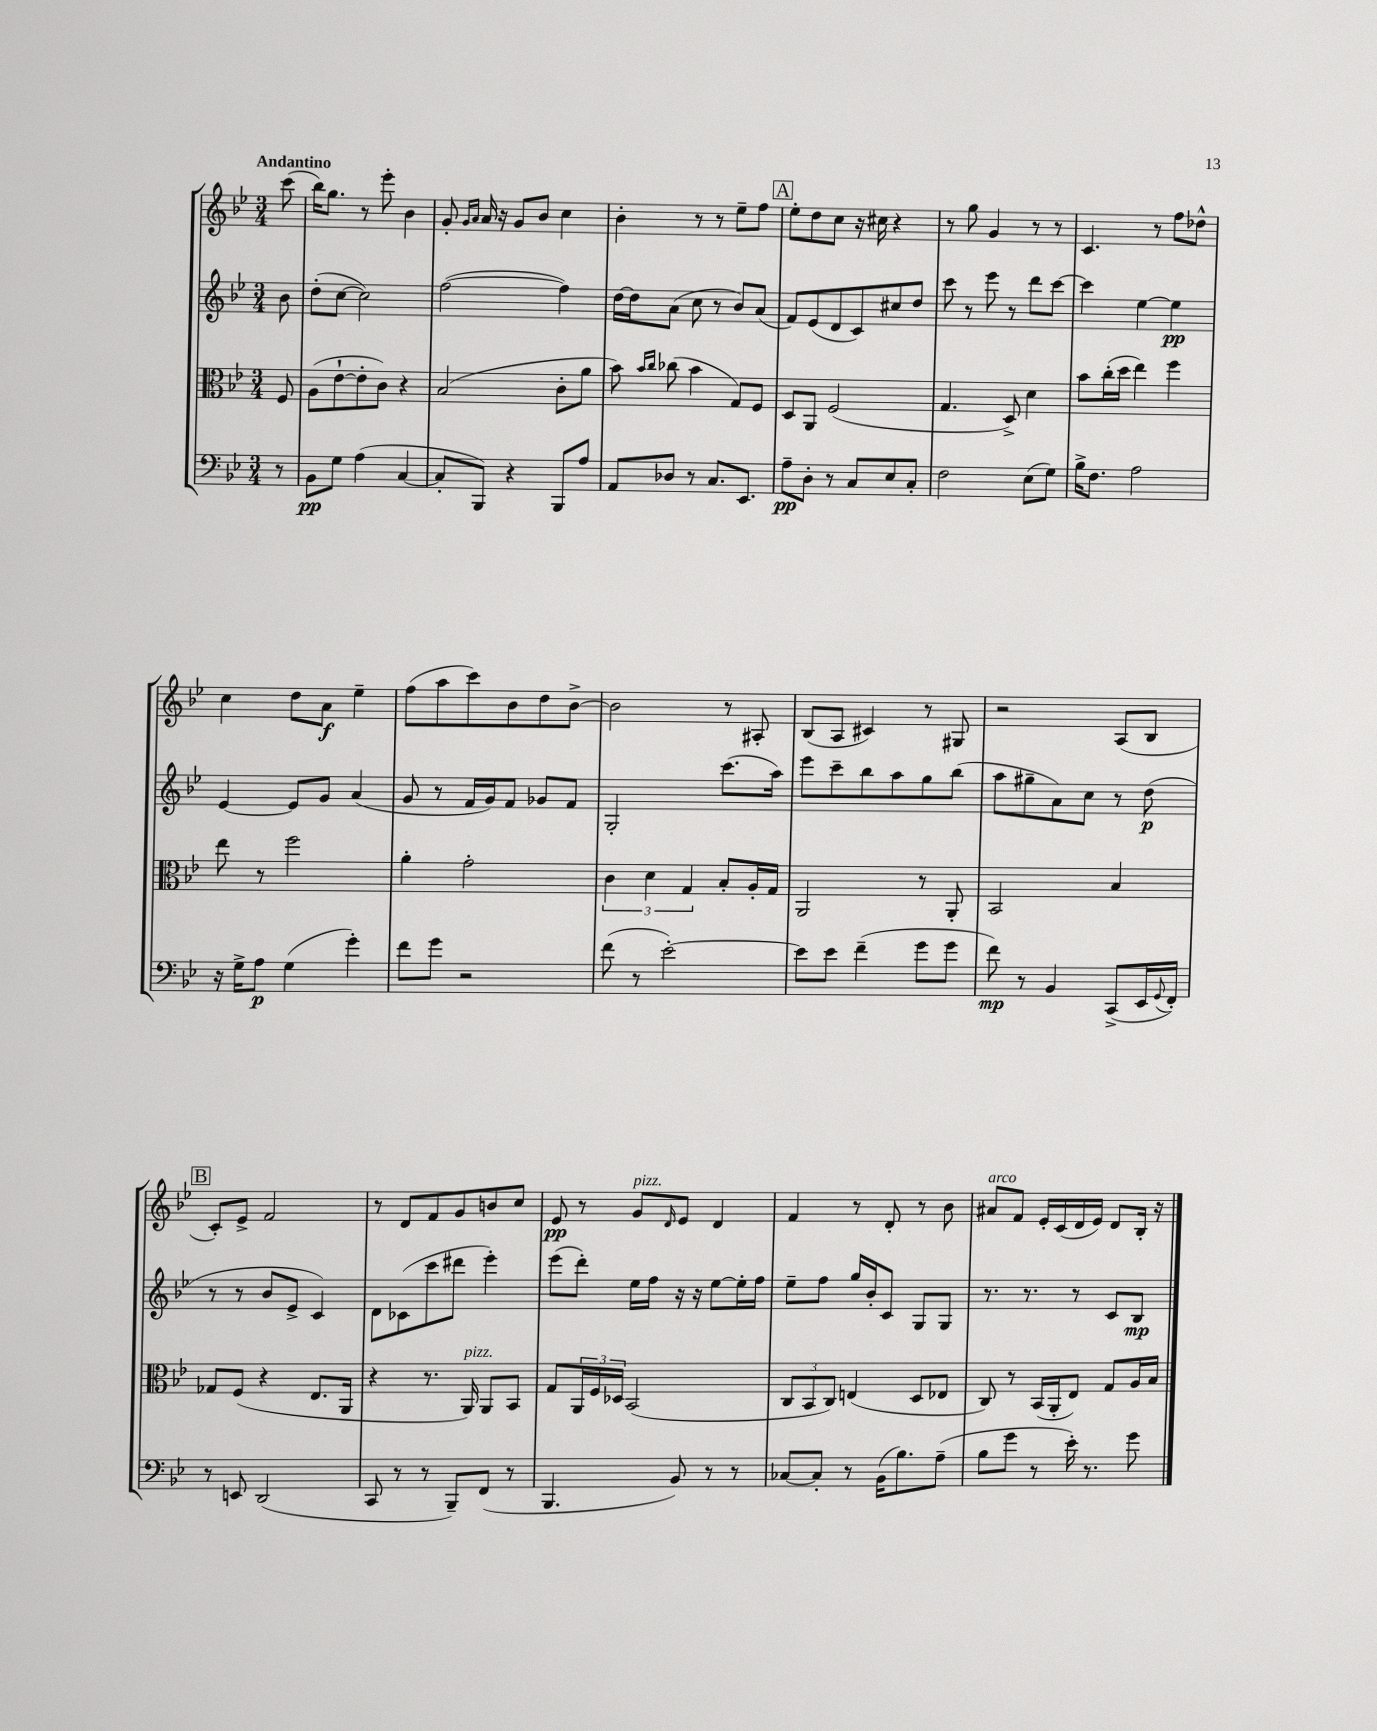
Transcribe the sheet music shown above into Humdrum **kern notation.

**kern	**dynam	**kern	**kern	**dynam	**kern	**dynam
*part4	*part4	*part3	*part2	*part2	*part1	*part1
*staff4	*staff4	*staff3	*staff2	*staff2	*staff1	*staff1
*clefF4	*	*clefC3	*clefG2	*	*clefG2	*
*k[b-e-]	*	*k[b-e-]	*k[b-e-]	*	*k[b-e-]	*
*M3/4	*	*M3/4	*M3/4	*	*M3/4	*
=	=	=	=	=	=	=
!	!	!	!	!	!LO:TX:a:B:t=Andantino	!
8r	.	8F/	8b-\	.	(8ccc\	.
=1	=1	=1	=1	=1	=1	=1
8BB-\L	pp	(8A\L	(8dd'\L	.	16bb-\KL)	.
.	.	.	.	.	8.gg\J	.
8G\J	.	[8e-`\	[8cc\J	.	.	.
(4A\	.	8e-'\]	2cc\])	.	8r	.
.	.	8c\J)	.	.	8eee-'\	.
[4C/	.	4r	.	.	4b-\	.
=2	=2	=2	=2	=2	=2	=2
8C'/L]	.	(2B-/	([2ff\	.	8g'/	.
.	.	.	.	.	16qqg/LL	.
.	.	.	.	.	16qqa/JJ	.
8BBB-/J)	.	.	.	.	16a/	.
.	.	.	.	.	16r	.
4r	.	.	.	.	8g/L	.
.	.	.	.	.	8b-/J	.
8BBB-/L	.	8c'\L	4ff\])	.	4cc\	.
8A/J	.	8a\J	.	.	.	.
=3	=3	=3	=3	=3	=3	=3
8AA/L	.	8b-\)	[16dd\LL	.	4b-'\	.
.	.	.	16dd\J]	.	.	.
.	.	16qqb-/LL	.	.	.	.
.	.	16qqcc/JJ	.	.	.	.
8D-X/J	.	(8cc-X\	(8a\J	.	.	.
8r	.	4b-\	8cc\	.	8r	.
8.C/L	.	.	8r	.	8r	.
.	.	8G/L)	8b-/L)	.	8ee-~\L	.
8.EE-/J	.	.	.	.	.	.
.	.	8F/J	(8a/J	.	8ff\J	.
!!LO:REH:place=s1:t=A
=4	=4	=4	=4	=4	=4	=4
8A~\L	pp	8D/L	8f/L)	.	8ee-'\L	.
8D'\J	.	8AA/J	(8e-/	.	8dd\	.
8r	.	(2F/	8d/	.	8cc\J	.
8C/L	.	.	8c/)	.	16r	.
.	.	.	.	.	16cc#X\	.
8E-/	.	.	8cc#X/	.	4r	.
8C'/J	.	.	8dd/J	.	.	.
=5	=5	=5	=5	=5	=5	=5
2F\	.	4.G/	8ccc\	.	8r	.
.	.	.	8r	.	8gg\	.
.	.	.	8eee-\	.	4g/	.
.	.	8D^/)	8r	.	.	.
(8E-\L	.	4d\	8ddd\L	.	8r	.
8G\J)	.	.	[8ccc\J	.	8r	.
=6	=6	=6	=6	=6	=6	=6
16B-^\KL	.	8b-\L	4ccc\]	.	4.c/	.
8.F\J	.	.	.	.	.	.
.	.	(16cc'\L	.	.	.	.
.	.	16dd\JJ	.	.	.	.
2A\	.	4ee-\)	[4ee-\	.	.	.
.	.	.	.	.	8r	.
.	.	4ff\	4ee-\]	pp	8ff\L	.
.	.	.	.	.	8dd-X^^\J	.
!!LO:LB:g=z
=7	=7	=7	=7	=7	=7	=7
16r	.	8ee-\	[4e-/	.	4cc\	.
16G^\KL	.	.	.	.	.	.
8A\J	p	8r	.	.	.	.
(4G\	.	2ff\	8e-/L]	.	8dd\L	.
.	.	.	8g/J	.	8a\J	f
4g'\)	.	.	(4a/	.	4ee-~\	.
=8	=8	=8	=8	=8	=8	=8
8f\L	.	4a'\	8g/	.	(8ff\L	.
8g\J	.	.	8r	.	8aa\	.
2r	.	2g'\	16f/LL	.	8ccc\)	.
.	.	.	16g/J)	.	.	.
.	.	.	8f/J	.	8b-\	.
.	.	.	8g-X/L	.	8dd\	.
.	.	.	8f/J	.	[8b-^\J	.
=9	=9	=9	=9	=9	=9	=9
(8f\	.	6c\	2G'/	.	2b-\]	.
8r	.	.	.	.	.	.
.	.	6d\	.	.	.	.
[2e-'\)	.	.	.	.	.	.
.	.	6G/	.	.	.	.
.	.	8B-'/L	(8.ccc\L	.	8r	.
.	.	16A'/L	.	.	8A#X'/	.
.	.	16G/JJ	16aa\Jk)	.	.	.
=10	=10	=10	=10	=10	=10	=10
8e-\L]	.	2AA/	8eee-\L	.	(8B-/L	.
8e-\J	.	.	8ccc~\	.	8A/J	.
(4f~\	.	.	8bb-\	.	4c#X/)	.
.	.	.	8aa\	.	.	.
8g\L	.	8r	8gg\	.	8r	.
8g\J	.	8AA'/	(8bb-\J	.	8G#X/	.
=11	=11	=11	=11	=11	=11	=11
8f\)	mp	2BB-/	8aa\L	.	2r	.
8r	.	.	8gg#X~\	.	.	.
4BB-/	.	.	8a\)	.	.	.
.	.	.	8cc\J	.	.	.
(8CC^/L	.	4B-/	8r	.	(8A/L	.
16EE-/L	.	.	(8dd\	p	8B-/J	.
8qqGG/	.	.	.	.	.	.
16FF'/JJ)	.	.	.	.	.	.
!!LO:LB:g=z
!!LO:REH:place=s1:t=B
=12	=12	=12	=12	=12	=12	=12
8r	.	8G-X/L	8r	.	8c'/L)	.
8EEn/	.	(8F/J	8r	.	8e-^/J	.
(2DD/	.	4r	8b-/L	.	2f/	.
.	.	.	8e-^/J	.	.	.
.	.	8.E-/L	4c/)	.	.	.
.	.	16AA/Jk	.	.	.	.
=13	=13	=13	=13	=13	=13	=13
8CC/	.	4r	8d\L	.	8r	.
8r	.	.	(8c-X\	.	8d/L	.
8r	.	8.r	8ccc\	.	8f/	.
8BBB-~/L)	.	.	8ddd#X\J	.	8g/	.
!	!	!LO:TX:a:i:t=pizz.	!	!	!	!
.	.	16AA/)	.	.	.	.
(8FF/J	.	8AA/L	4eee-'\)	.	8bn/	.
8r	.	8BB-/J	.	.	8cc/J	.
=14	=14	=14	=14	=14	=14	=14
4.BBB-/	.	8G/L	(8eee-\L	.	8e-/	pp
.	.	24AA/L	8ddd'\J)	.	8r	.
.	.	24F/	.	.	.	.
.	.	24D-X/JJ	.	.	.	.
!	!	!	!	!	!LO:TX:a:i:t=pizz.	!
.	.	(2BB-/	16ee-\LL	.	8g/L	.
.	.	.	16ff\JJ	.	.	.
.	.	.	.	.	16qqd/	.
8BB-/)	.	.	16r	.	8e-/J	.
.	.	.	16r	.	.	.
8r	.	.	[8ee-\L	.	4d/	.
8r	.	.	16ee-'\L]	.	.	.
.	.	.	16ff\JJ	.	.	.
=15	=15	=15	=15	=15	=15	=15
[8C-X/L	.	12C/L	8ee-~\L	.	4f/	.
.	.	12BB-/	.	.	.	.
8C-'/J]	.	.	8ff\J	.	.	.
.	.	12C/J)	.	.	.	.
8r	.	(4En/	16gg/LL	.	8r	.
.	.	.	16b-'/J	.	.	.
(16BB-\KL	.	.	8c/J	.	8d'/	.
8.B-\)	.	.	.	.	.	.
.	.	8D/L	8G/L	.	8r	.
(8A~\J	.	8E-X/J	8G/J	.	8b-\	.
=16	=16	=16	=16	=16	=16	=16
!	!	!	!	!	!LO:TX:a:i:t=arco	!
8B-\L	.	8C/)	8.r	.	8a#X/L	.
8g\J	.	8r	.	.	8f/J	.
.	.	.	8.r	.	.	.
8r	.	(16BB-/LL	.	.	16e-'/LL	.
.	.	16AA'/J	.	.	(16c/	.
16e-'\)	.	8E-/J)	8r	.	16d/	.
8.r	.	.	.	.	16e-/JJ)	.
.	.	8G/L	8c/L	.	8d/L	.
8g\	.	16A/L	8B-/J	mp	16B-'/Jk	.
.	.	16B-/JJ	.	.	16r	.
==	==	==	==	==	==	==
*-	*-	*-	*-	*-	*-	*-
